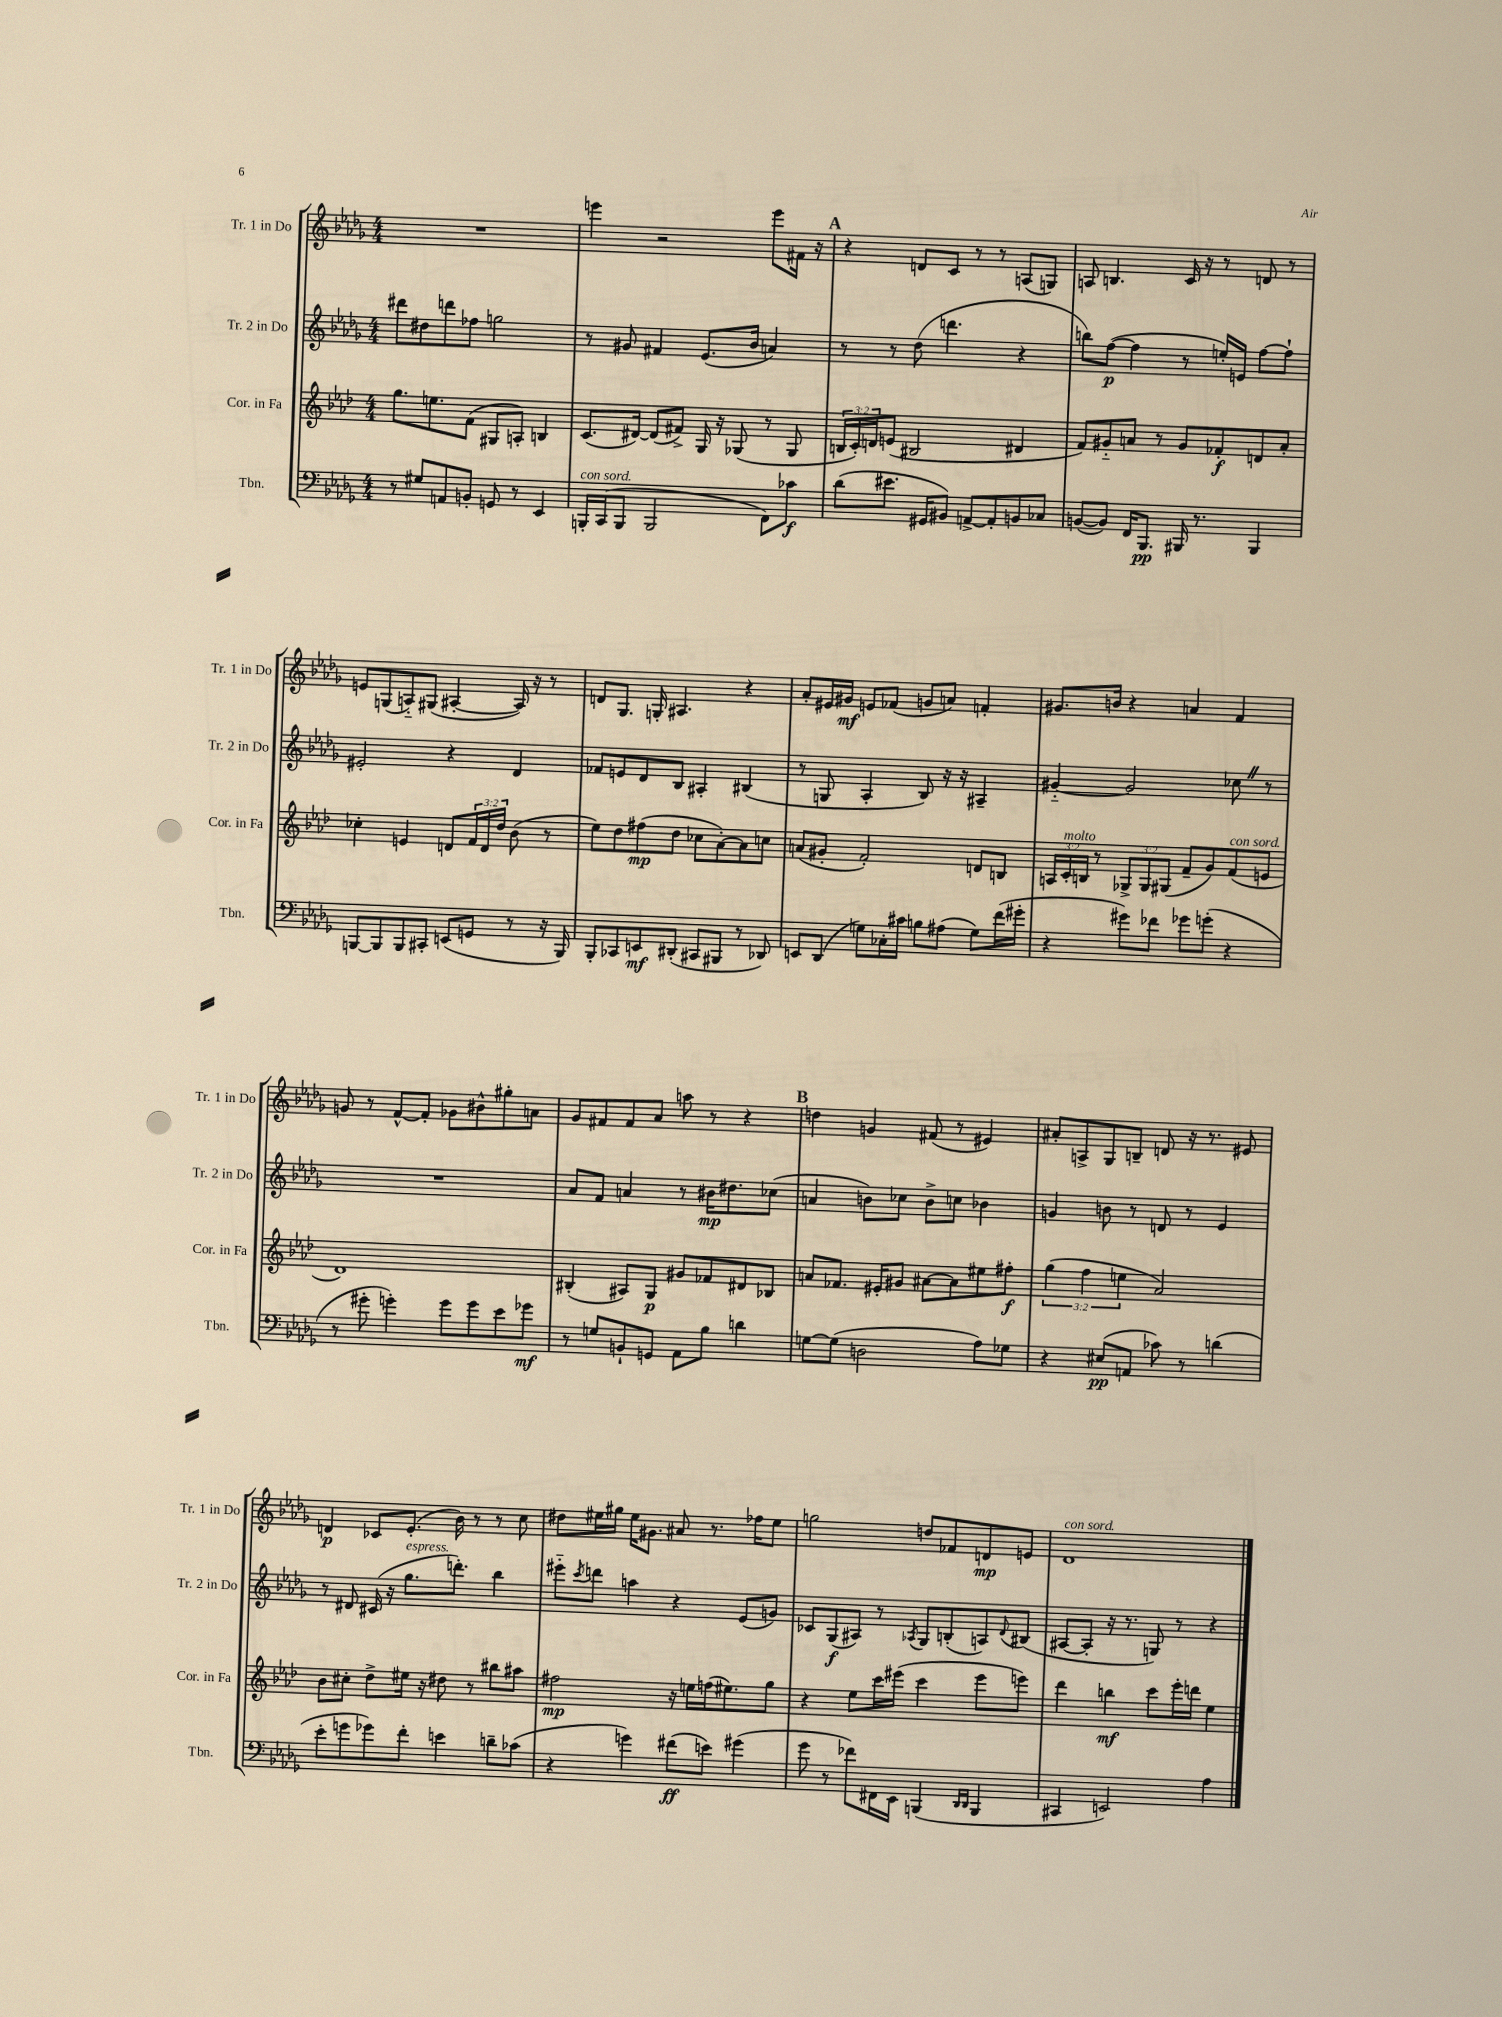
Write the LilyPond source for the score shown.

<<
\new StaffGroup <<
\new Staff = "s0" \with { instrumentName = "Tr. 1 in Do" shortInstrumentName = "Tr. 1 in Do" } {
    \clef treble \key des \major \numericTimeSignature \time 4/4
    R1 |
    e'''4 r2 e'''8 fis'16 r16 |
    \mark \markup { \bold "A" } r4 d'8 c'8 r8 r8 a8( g8) |
    a8 b4. c'16 r16 r8 d'8 r8 |
    e'8 g8( a8-_) gis8( ais4~-. ais16) r16 r8 |
    d'8 ges8. g16-. ais4. r4 |
    aes'8-. eis'16 gis'16\mf e'8 fes'8( g'8 a'8) f'4-. |
    gis'8. b'16 r4 a'4 f'4 |
    g'8 r8 f'8~-^ f'8-. ges'8 bis'8-^ gis''8-. a'8 |
    ges'8 fis'8 fis'8 aes'8 a''8 r8 r4 |
    \mark \markup { \bold "B" } d''4 g'4 fis'8( r8 eis'4) |
    ais'8-. a8-> ges8 b8-- d'8 r16 r8. eis'8 |
    d'4\p ces'8 ees'8.-.( bes'16) r8 r8 c''8 |
    dis''8 eis''16 gis''16 eis''16 gis'8. ais'8 r8. fes''16 eis''8 |
    g''2 d''8 fes'8 d'8\mp e'8 |
    des'1^\markup { \italic "con sord." } \bar "|." |
}
\new Staff = "s1" \with { instrumentName = "Tr. 2 in Do" shortInstrumentName = "Tr. 2 in Do" } {
    \clef treble \key des \major \numericTimeSignature \time 4/4
    dis'''8 dis''8 d'''8 fes''8 g''2 |
    r8 gis'8 fis'4 ees'8.( bes'16 a'4) |
    \mark \markup { \bold "A" } r8 r8 des''8( d'''4. r4 |
    b''8) f''8~\p( f''4 r8 e''16-.) e'16 f''8~ f''8-! |
    eis'2-. r4 des'4 |
    fes'8 e'8 des'8 bes8 ais4-. bis4( |
    r8 g8 aes4-. bes8) r16 r16 ais4-- |
    gis'4~-_ gis'2 ces''8 \once \override BreathingSign.text = \markup { \musicglyph "scripts.caesura.straight" } \breathe r8 |
    R1 |
    aes'8 f'8 a'4 r8 bis'16\mp dis''8. ces''8( |
    \mark \markup { \bold "B" } a'4 b'8) ces''8 b'8-> c''8 bes'4 |
    g'4 b'8 r8 d'8 r8 ees'4 |
    r8 dis'8 cis'16( r16 ges''8.^\markup { \italic "espress." } d'''8.-.) bes''4 |
    eis'''8-_ \acciaccatura { c'''8 } d'''8 a''4 r4 ees'8( g'8) |
    ces'8 ges8\f( ais8) r8 \acciaccatura { aes8 } ges8 b8-.( a8) \appoggiatura { des'8 } bis8( |
    ais8~ ais8-. r16 r8. g8) r8 r4 \bar "|." |
}
\new Staff = "s2" \with { instrumentName = "Cor. in Fa" shortInstrumentName = "Cor. in Fa" } {
    \clef treble \key aes \major \numericTimeSignature \time 4/4 \override Staff.TupletNumber.text = #tuplet-number::calc-fraction-text
    g''8. e''8. f'8( gis8 a8-.) b4 |
    c'8.( dis'16~) dis'8( fis'8->) g16 r16 ges8( r8 ges8 |
    \mark \markup { \bold "A" } \tuplet 3/2 { b16 c'16-.) d'16 } e'8( bis2 dis'4 |
    f'8) gis'8-_ a'8 r8 gis'8 fes'8-.\f d'8 a'8-. |
    ces''4-. e'4 d'8 \tuplet 3/2 { f'16 d'16 des''16 } bes'8( r8 |
    ees''8) des''8 fis''8\mp( des''8 ces''8 aes'8~-.) aes'8 c''8 |
    a'8( gis'8-. f'2-.) d'8 b8 |
    \tuplet 3/2 { a16 c'16-.^\markup { \italic "molto" } b16 } r8 \tuplet 3/2 { ges8-> ges8 gis8( } f'8-- g'8) f'8^\markup { \italic "con sord." }( e'8 |
    des'1) |
    bis4-.( ais8) g8\p gis'8 fes'8 dis'8 bes8 |
    \mark \markup { \bold "B" } a'8 fes'8. eis'16-. gis'8 ais'8~ ais'8 eis''8 fis''8-.\f |
    \tuplet 3/2 { g''4( f''4 e''4 } aes'2) |
    bes'8 cis''8-. des''8-> eis''16 r16 dis''8 r8 bis''8 ais''8 |
    fis''2\mp r16 e''16 f''16( eis''8.) g''8 |
    r4 ees''8 c'''16 eis'''16( c'''4 eis'''8 e'''8) |
    des'''4 b''4\mf c'''8 ees'''16-. d'''16 ees''4 \bar "|." |
}
\new Staff = "s3" \with { instrumentName = "Tbn." shortInstrumentName = "Tbn." } {
    \clef bass \key des \major \numericTimeSignature \time 4/4
    r8 gis8 a,8 b,8-. g,8 r8 ees,4 |
    b,,16-.^\markup { \italic "con sord." } c,16( b,,8 b,,2 f,8) ces'8\f |
    \mark \markup { \bold "A" } des'8( eis'8. gis,16 bis,8) a,8~-> a,8-. b,8 ces8 |
    b,8~( b,8) f,16 bes,,8.\pp bis,,16 r8. bis,,4 |
    b,,8~ b,,8 b,,8 cis,8-. e,8( g,8 r8 r16 b,,16) |
    bes,,8-. ces,8 e,8\mf dis,8-.( cis,8 bis,,8 r8 des,8) |
    e,8 des,8( g8) ces16-. cis'16 b8 ais8( g8) f'16( gis'16-. |
    r4 gis'8) fes'8 ges'8 g'8-.( r4 |
    r8 gis'8-. g'4-.) g'8 g'8 ees'8 ges'8\mf |
    r8 g8 b,8-! g,8 aes,8 bes8 d'4 |
    \mark \markup { \bold "B" } g8~ g8( d2 aes8) ges8 |
    r4 eis8\pp( a,8 ces'8) r8 d'4( |
    ees'8-. g'8 ges'8) f'8-. e'4 d'8-- ces'8( |
    r4 g'4) fis'8\ff( e'8) gis'4( |
    ges'8 r8 fes'8) fis,16 ees,16 b,,4( \grace { des,16 des,16 } b,,4 |
    cis,4 e,2) aes4 \bar "|." |
}
>>
>>
\layout { \context { \Score \remove "Bar_number_engraver" } }
